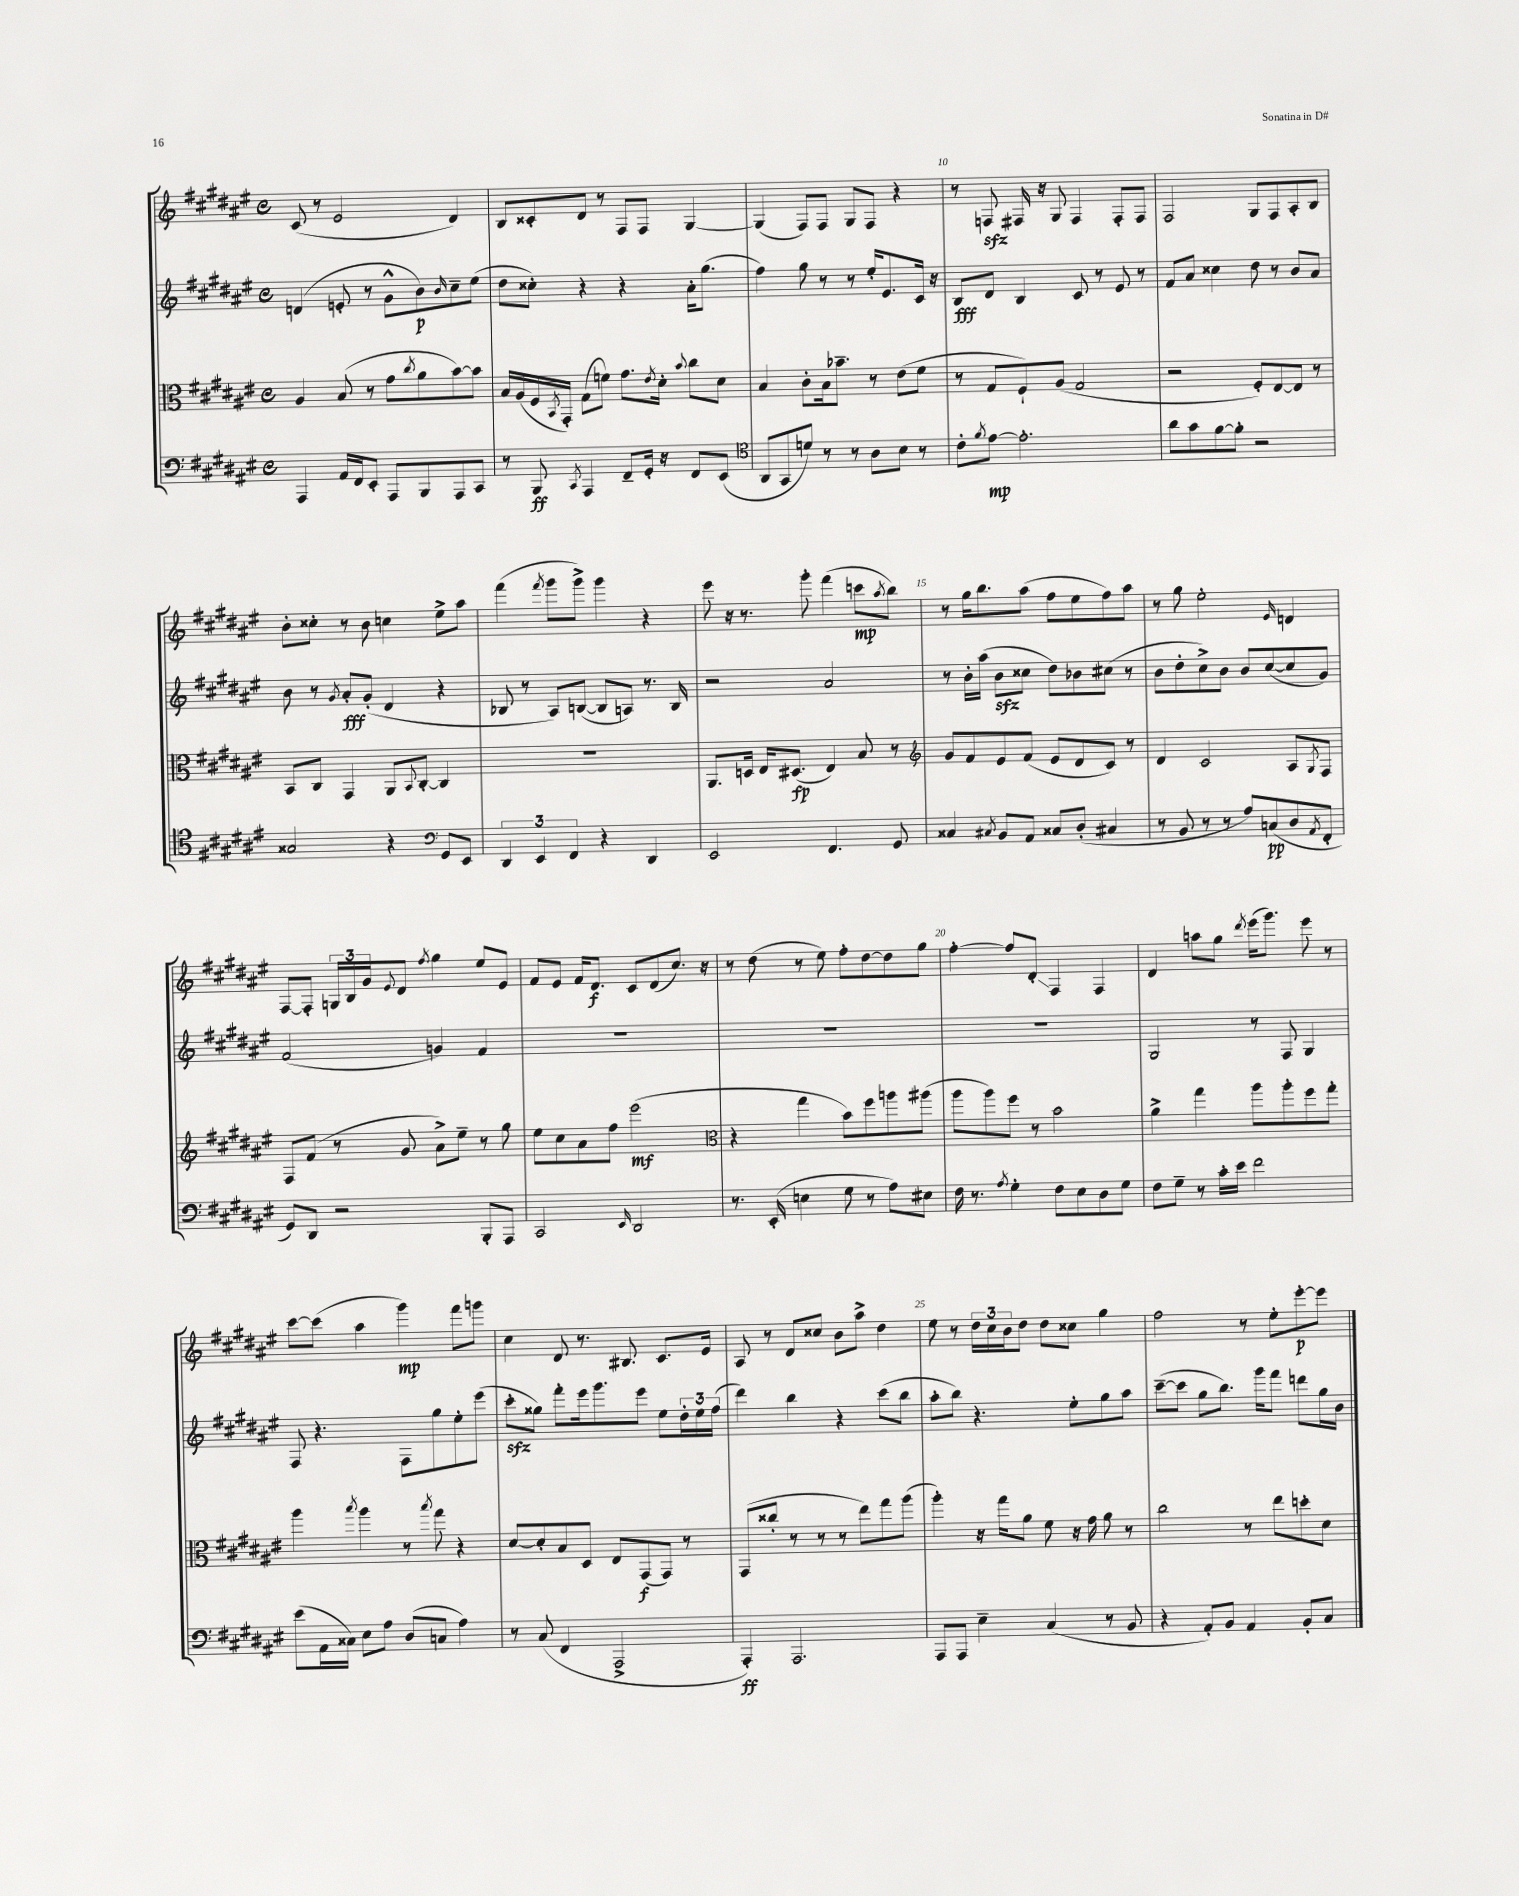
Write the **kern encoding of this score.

**kern	**kern	**kern	**kern
*staff4	*staff3	*staff2	*staff1
*clefF4	*clefC3	*clefG2	*clefG2
*k[f#c#g#d#a#e#]	*k[f#c#g#d#a#e#]	*k[f#c#g#d#a#e#]	*k[f#c#g#d#a#e#]
*M4/4	*M4/4	*M4/4	*M4/4
*met(c)	*met(c)	*met(c)	*met(c)
4AAA#	4A#	(4d	(8c#
.	.	.	8r
16AA#	(8B	8e'	2e#
16FF#	.	.	.
8EE#'	8r	8r	.
8AAA#	8g#	8g#^^	.
.	8qcc#	.	.
8BBB	8a#	8b)	.
.	.	16qqb	.
8AAA#	[8b)	8cc#~	4d#)
8CC#	8b]	(8ee#	.
=	=	=	=
8r	16B	8dd#	8B
.	(16A#	.	.
8BBB	16F#	8cc##')	8c##'
.	8qBB	.	.
.	16GG#')	.	.
8qCC#	.	.	.
4AAA#	(8G#	4r	8d#
.	8f)	.	8r
8FF#~	8.g#	4r	8F#
16GG#'	.	.	8F#
.	8qe#	.	.
16r	16d#'	.	.
.	8qqb	.	.
8FF#	8cc#	16a#'	[4G#
.	.	(8.gg#	.
(8EE#	8d#	.	.
=	=	=	=
*clefC4	*	*	*
8AA#	4B	4ff#)	(4G#]
8GG#	.	.	.
8d)	8c#'	8gg#	8F#)
8r	16B	8r	8F#
.	8.b-~	.	.
8r	.	8r	8G#
8A#	8r	16ee#'	8F#
.	.	8.e#	.
8B	(8e#	.	4r
8r	8f#	16c#	.
.	.	16r	.
=	=	=	=
8c#'	8r	8B	8r
8qf#	.	.	.
[8e#	8G#	8d#	8F
2.e#']	8F#`)	4B	16F#
.	.	.	16r
.	(8A#	.	8G#
.	2G#	8c#	4F#
.	.	8r	.
.	.	8e#	8F#'
.	.	8r	8F#
=	=	=	=
8a#	2r	8f#	2F#
8g#	.	8a#	.
[8f#	.	4cc##	.
8f#']	.	.	.
2r	8F#')	8dd#	8G#
.	[8E#	8r	8F#
.	8E#]	8b	8A#'
.	8r	8a#	8B
=	=	=	=
2G##	8BB	8b	8b'
.	8C#	8r	8cc##'
.	.	8qg#	.
.	4GG#	8a#'	8r
.	.	(8g#'	8b
4r	8AA#	4d#	4cc
.	8qqBB	.	.
.	[8C#'	.	.
*clefF4	*	*	*
8GG#	4C#]	4r	8ee#^
8EE#	.	.	8aa#
=	=	=	=
6DD#	1r	8B-	(4fff#
.	.	8r	.
6EE#	.	.	.
.	.	.	8qfff#
.	.	8A#)	8ggg#
6FF#	.	.	.
.	.	([8B	8ggg#^)
4r	.	8B]	4ggg#
.	.	8A)	.
4DD#	.	8.r	4r
.	.	16B	.
=	=	=	=
2EE#	8.AA#	2r	8eee#
.	.	.	16r
.	16D	.	8.r
.	16E#	.	.
.	(8.D#	.	.
.	.	.	8ggg#'
4.FF#	4E#)	2a#	(4fff#
.	8B	.	8ccc
.	.	.	8qaa#
8GG#	8r	.	8bb)
=	=	=	=
*	*clefG2	*	*
4C##	8g#	8r	8r
.	8f#	16b'	16gg#
.	.	(16aa#	8.bb
8qC#	.	.	.
8BB	8e#	8b	.
8AA#	(8f#	8cc##	(8aa#
8C##	8e#	8dd#)	8ff#
(8D#'	8d#	8b-	8ee#
4C#	8c#)	(8cc#	8ff#)
.	8r	8r	8aa#
=	=	=	=
8r	4d#	8b	8r
8BB	.	8dd#'	8gg#
8r	2c#	8cc#^)	2ee#'
8r	.	8b	.
8A#)	.	8b	.
(8C	.	([8cc#	.
.	.	.	16qqe#
8D#	8A#	8cc#]	4d
8qAA#	8qG#	.	.
8FF#'	8F#	8g#)	.
=	=	=	=
8GG#)	8F#	(2f#	[8F#
8DD#	(8f#	.	8F#']
2r	8r	.	24G
.	.	.	24B
.	.	.	24g#
.	.	.	8qqe#
.	8g#	.	8d#
.	.	.	8qff#
.	8a#^)	4g)	4gg#
.	8ee#~	.	.
8BBB'	8r	4f#	8ee#
8AAA#	8gg#	.	8e#
=	=	=	=
2CC#	8ee#	1r	8f#
.	8cc#	.	8e#
.	8a#	.	16f#
.	.	.	8.d#
.	8ff#	.	.
16qqEE#	.	.	.
2DD#	(2eee#	.	8c#
.	.	.	(8d#
.	.	.	8.cc#)
.	.	.	16r
=	=	=	=
*	*clefC3	*	*
8.r	4r	1r	8r
.	.	.	(8dd#
(16EE#'	.	.	.
4E	4gg#	.	8r
.	.	.	8ee#)
8G#	8b)	.	8ff#'
8r	8ff#	.	[8dd#
8A#)	8aa	.	8dd#]
8E#	(8aa#	.	8gg#
=	=	=	=
16F#	8aa#	1r	[4ff#'
8.r	.	.	.
.	8aa#)	.	.
8qA#	.	.	.
4G#'	8ff#	.	8ff#]
.	8r	.	8d#'
8F#	2b	.	4F#
8E#	.	.	.
8D#	.	.	4F#
8G#	.	.	.
=	=	=	=
8F#	4a#^	2G#	4d#
8G#~	.	.	.
8r	4gg#	.	8aa
16c#'	.	.	8gg#
16e#	.	.	.
.	.	.	8qddd#
2f#	8aa#	8r	(16eee#
.	.	.	8.ggg#)
.	8aa#'	8F#	.
.	8ff#	4G#	8eee#
.	8gg#'	.	8r
=	=	=	=
(8e#	4aa#	8F#	[8ccc#
16AA#	.	4.r	(8ccc#]
16C##)	.	.	.
.	8qbb	.	.
8E#	4aa#	.	4aa#
8A#	.	.	.
(8D#	8r	8F#	4ggg#)
.	8qbb	.	.
8C	8gg#	8gg#	.
4A#)	4r	8ee#'	8fff#
.	.	(8eee#	8ggg
=	=	=	=
8r	[8d#	8ccc#'	4cc#
(8C#	8d#']	8gg##)	.
4FF#	8B	8fff#'	8d#
.	8D#	16eee#	8.r
.	.	8.ggg#	.
2AAA#^	8E#	.	.
.	.	.	8.B#
.	(8GG#	8eee#	.
.	8GG#)	8ee#	8.c#
.	8r	24dd#'	.
.	.	24ee#	.
.	.	.	16e#
.	.	(24ff#	.
=	=	=	=
4AAA#')	(8GG#	4ddd#)	8A#
.	8cc##'	.	8r
2.AAA#	8r	4bb	8d#
.	8r	.	8cc##
.	8r	4r	8b
.	8ee#)	.	8aa#^
.	8gg#	(8ccc#	4dd#
.	(8aa#	8bb	.
=	=	=	=
8AAA#	4aa#')	8aa#'	8ee#
8AAA#	.	8bb)	8r
4E#~	16r	4.r	24dd#
.	.	.	24cc#
.	16gg#	.	.
.	.	.	24b
.	8a#	.	8dd#
(4C#	8f#	.	8dd#
.	16r	8ee#'	8cc##
.	16g#	.	.
8r	8a#	8gg#	4gg#
8BB	8r	8aa#	.
=	=	=	=
4r	2cc#	([8ccc#~	2ff#
.	.	8ccc#]	.
8AA#')	.	8gg#	.
8BB	.	8.bb)	.
4AA#	8r	.	8r
.	.	16ggg#	.
.	8ee#	8fff#	8ee#'
8BB'	8dd'	8ddd	[8eee#'
8C#	8d#	16gg#	8eee#]
.	.	16b	.
==	==	==	==
*-	*-	*-	*-
